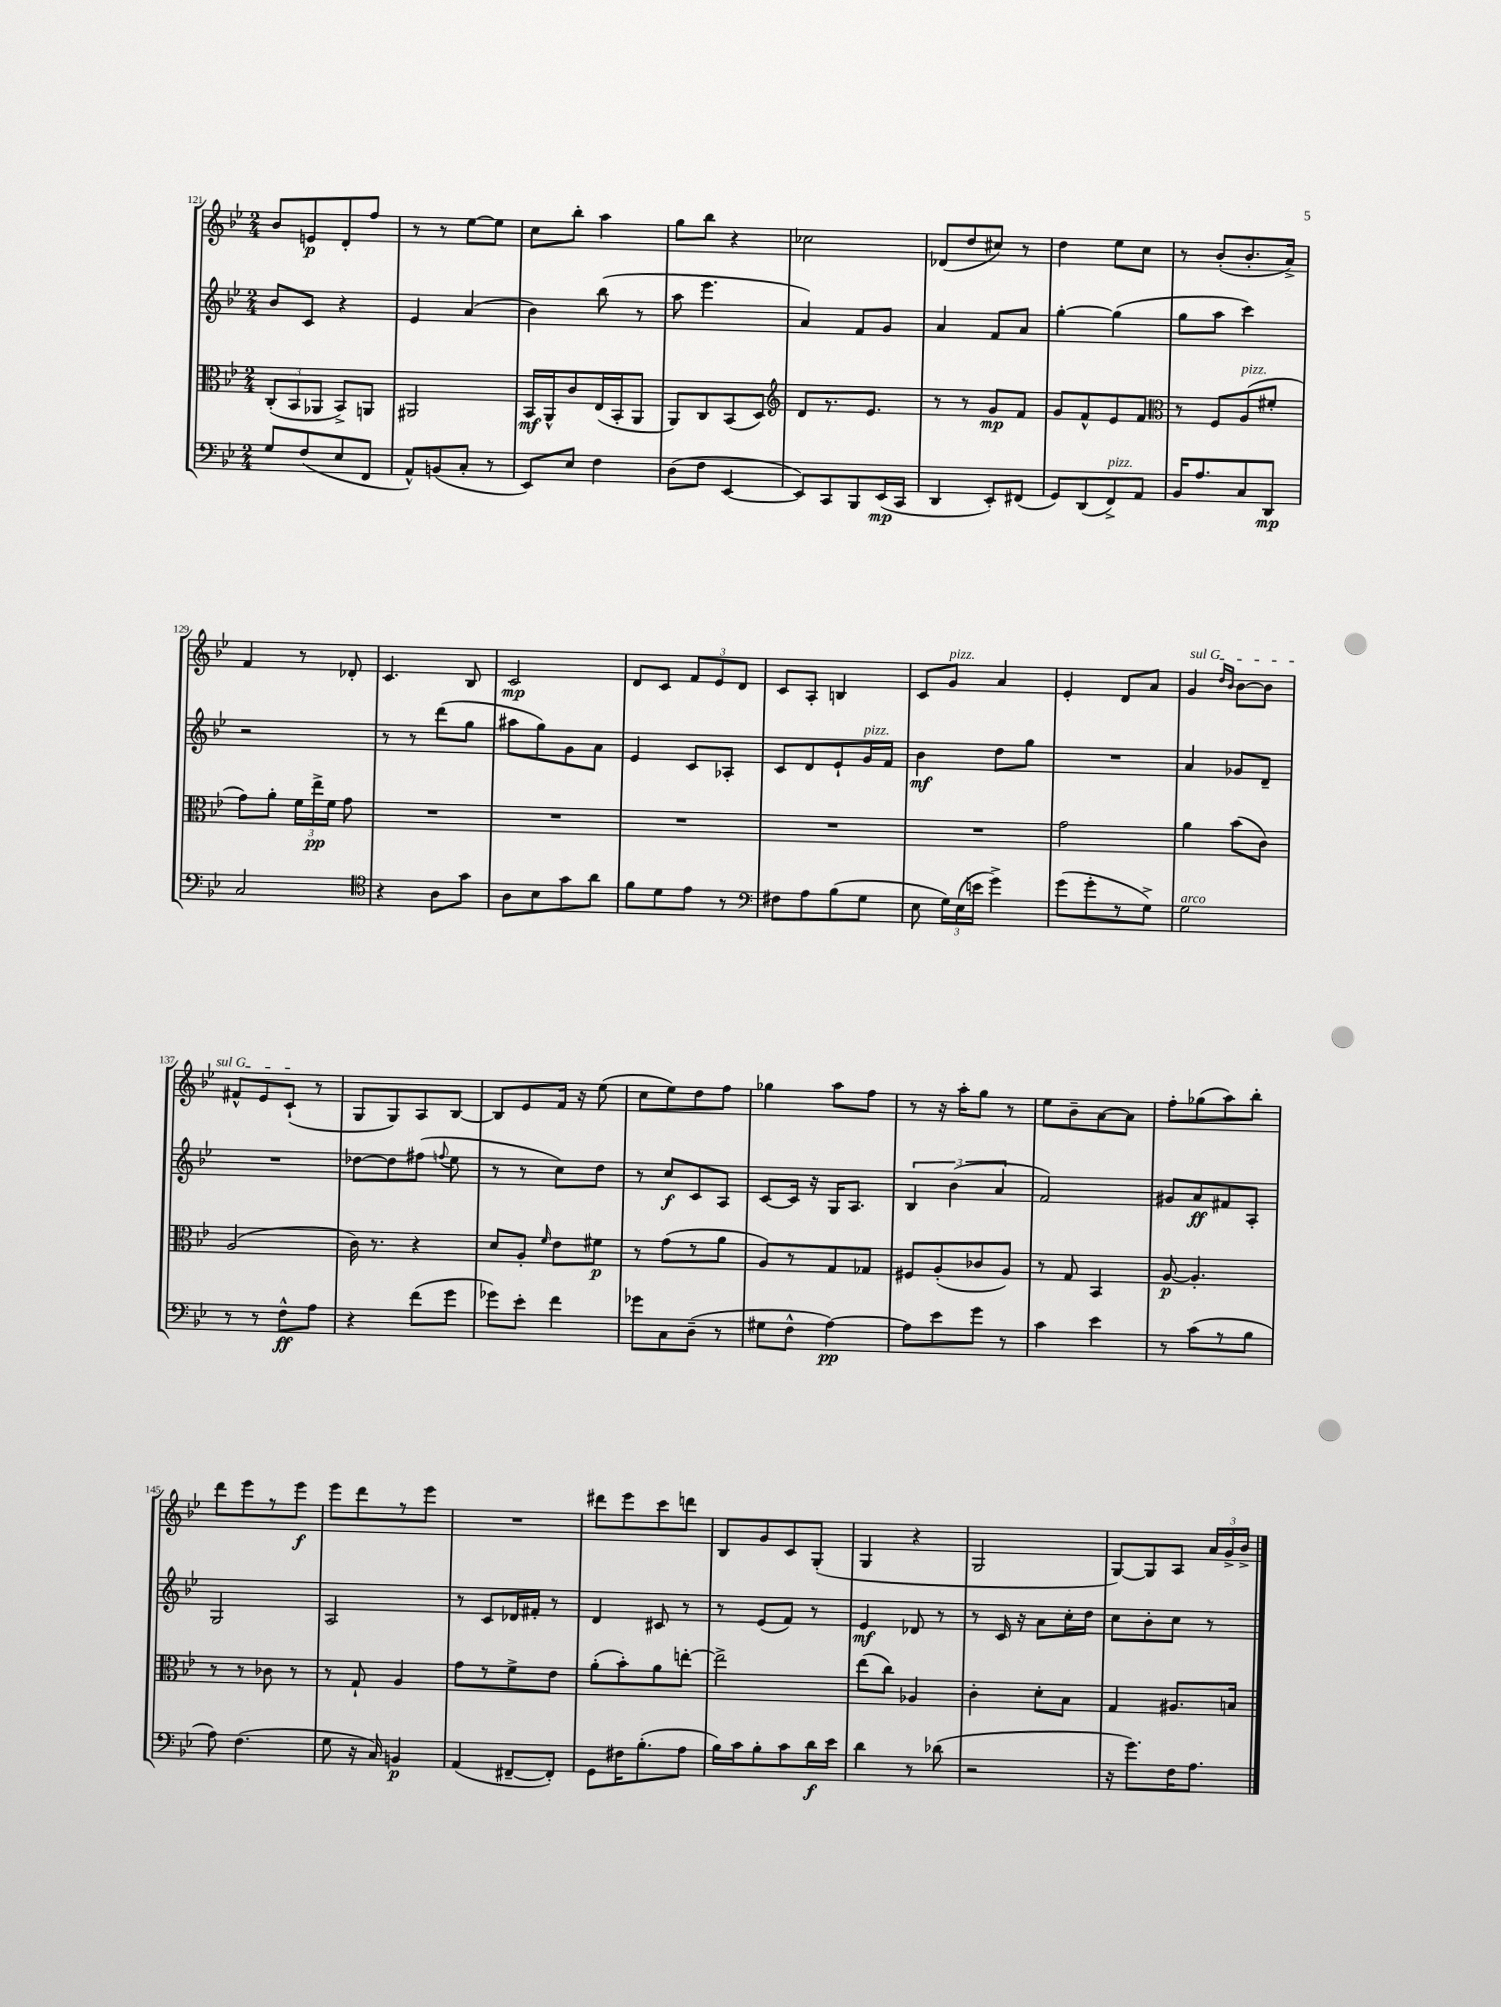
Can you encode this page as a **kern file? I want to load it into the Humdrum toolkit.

**kern	**dynam	**kern	**dynam	**kern	**dynam	**kern	**dynam
*part4	*part4	*part3	*part3	*part2	*part2	*part1	*part1
*staff4	*staff4	*staff3	*staff3	*staff2	*staff2	*staff1	*staff1
*clefF4	*	*clefC3	*	*clefG2	*	*clefG2	*
*k[b-e-]	*	*k[b-e-]	*	*k[b-e-]	*	*k[b-e-]	*
*M2/4	*	*M2/4	*	*M2/4	*	*M2/4	*
=121	=121	=121	=121	=121	=121	=121	=121
8G/L	.	(12C'/L	.	8b-/L	.	8b-/L	.
.	.	12BB-/	.	.	.	.	.
(8F/	.	.	.	8c/J	.	8en/	p
.	.	12AA-X/J	.	.	.	.	.
8E-/	.	8BB-^/L)	.	4r	.	8d'/	.
8FF/J	.	8AAn/J	.	.	.	8ff/J	.
=122	=122	=122	=122	=122	=122	=122	=122
8AA^^/L)	.	2AA#X/	.	4e-/	.	8r	.
(8BBn/	.	.	.	.	.	8r	.
8C'/J	.	.	.	(4a/	.	[8ee-\L	.
8r	.	.	.	.	.	8ee-\J]	.
=123	=123	=123	=123	=123	=123	=123	=123
8EE-/L)	.	16BB-/LL	mf	4b-\)	.	8cc\L	.
.	.	16AA^^/J	.	.	.	.	.
8E-/J	.	8c/	.	.	.	8bb-'\J	.
4F\	.	(16E-/L	.	(8bb-\	.	4aa\	.
.	.	16BB-'/J	.	.	.	.	.
.	.	8AA/J	.	8r	.	.	.
=124	=124	=124	=124	=124	=124	=124	=124
(8D\L	.	8AA/L)	.	8aa\	.	8gg\L	.
8F\J	.	8C/	.	4.eee-\	.	8bb-\J	.
[4EE-/	.	(8BB-/	.	.	.	4r	.
.	.	8D/J)	.	.	.	.	.
=125	=125	=125	=125	=125	=125	=125	=125
*	*	*clefG2	*	*	*	*	*
8EE-/L])	.	8d/L	.	4a/)	.	2cc-X\	.
8CC/	.	8.r	.	.	.	.	.
8BBB-/	.	.	.	8f/L	.	.	.
.	.	8.e-/J	.	.	.	.	.
(16EE-/L	mp	.	.	8g/J	.	.	.
16CC/JJ	.	.	.	.	.	.	.
=126	=126	=126	=126	=126	=126	=126	=126
4DD/	.	8r	.	4a/	.	(8d-X/L	.
.	.	8r	.	.	.	8dd/	.
8EE-'/L)	.	8g/L	mp	8f/L	.	8cc#X/J)	.
(8FF#X/J	.	8f/J	.	8a/J	.	8r	.
=127	=127	=127	=127	=127	=127	=127	=127
8GG/L)	.	8g/L	.	[4gg'\	.	4dd\	.
(8DD/	.	8f^^/	.	.	.	.	.
!LO:TX:a:i:t=pizz.	!	!	!	!	!	!	!
8FF^/)	.	8e-/	.	(4gg\]	.	8ee-\L	.
8AA/J	.	8f/J	.	.	.	8cc\J	.
=128	=128	=128	=128	=128	=128	=128	=128
*	*	*clefC3	*	*	*	*	*
16BB-/KL	.	8r	.	8gg\L	.	8r	.
8.A/	.	.	.	.	.	.	.
.	.	8F/L	.	8aa\J	.	(8b-'/L	.
!	!	!LO:TX:a:i:t=pizz.	!	!	!	!	!
8C/	.	(8A/	.	4ccc\)	.	8.b-'/	.
8DD/J	mp	8f#X'/J	.	.	.	.	.
.	.	.	.	.	.	16a^/Jk)	.
!!LO:LB:g=z
=129	=129	=129	=129	=129	=129	=129	=129
2C/	.	8g\L)	.	2r	.	4f/	.
.	.	8a'\J	.	.	.	.	.
.	.	24f\LL	.	.	.	8r	.
.	.	24ee-^\	pp	.	.	.	.
.	.	24f\JJ	.	.	.	.	.
.	.	8g\	.	.	.	8d-X'/	.
=130	=130	=130	=130	=130	=130	=130	=130
*clefC4	*	*	*	*	*	*	*
4r	.	2r	.	8r	.	4.c/	.
.	.	.	.	8r	.	.	.
8A\L	.	.	.	(8ddd\L	.	.	.
8g\J	.	.	.	8gg\J	.	8B-/	.
=131	=131	=131	=131	=131	=131	=131	=131
8A\L	.	2r	.	8aa#X\L	.	2c/	mp
8B-\	.	.	.	8gg\)	.	.	.
8g\	.	.	.	8g\	.	.	.
8a\J	.	.	.	8a\J	.	.	.
=132	=132	=132	=132	=132	=132	=132	=132
8f\L	.	2r	.	4e-/	.	8d/L	.
8d\	.	.	.	.	.	8c/J	.
8e-\J	.	.	.	8c/L	.	12f/L	.
.	.	.	.	.	.	12e-/	.
8r	.	.	.	8A-X'/J	.	.	.
.	.	.	.	.	.	12d/J	.
=133	=133	=133	=133	=133	=133	=133	=133
*clefF4	*	*	*	*	*	*	*
8F#X\L	.	2r	.	8c/L	.	8c/L	.
8A\	.	.	.	8d/	.	8A'/J	.
(8B-\	.	.	.	8e-`/	.	4Bn/	.
!	!	!	!	!LO:TX:a:i:t=pizz.	!	!	!
8G\J	.	.	.	16g/L	.	.	.
.	.	.	.	16f/JJ	.	.	.
=134	=134	=134	=134	=134	=134	=134	=134
8E-\	.	2r	.	4b-\	mf	8c/L	.
!	!	!	!	!	!	!LO:TX:a:i:t=pizz.	!
24G\LL)	.	.	.	.	.	8g/J	.
(24E-\	.	.	.	.	.	.	.
24en\JJ	.	.	.	.	.	.	.
4g^\)	.	.	.	8dd\L	.	4a/	.
.	.	.	.	8gg\J	.	.	.
=135	=135	=135	=135	=135	=135	=135	=135
(8g\L	.	2g\	.	2r	.	4e-'/	.
8g'\	.	.	.	.	.	.	.
8r	.	.	.	.	.	8d/L	.
8G^\J)	.	.	.	.	.	8a/J	.
=136	=136	=136	=136	=136	=136	=136	=136
!	!	!	!	!	!	!LO:TX:a:i:t=sul G	!
!LO:TX:a:i:t=arco	!	!	!	!	!	!	!
2G\	.	4a\	.	4a/	.	4g/	.
.	.	.	.	.	.	16qqdd/LL	.
.	.	.	.	.	.	16qqb-/JJ	.
.	.	(8b-\L	.	8g-X/L	.	[8b-\L	.
.	.	8c\J)	.	8d~/J	.	8b-\J]	.
!!LO:LB:g=z
=137	=137	=137	=137	=137	=137	=137	=137
8r	.	(2A/	.	2r	.	8f#X^^/L	.
8r	.	.	.	.	.	8e-/	.
8F^^\L	ff	.	.	.	.	(8c`/J	.
8A\J	.	.	.	.	.	8r	.
=138	=138	=138	=138	=138	=138	=138	=138
4r	.	16c\)	.	[8dd-X\L	.	8G/L	.
.	.	8.r	.	.	.	.	.
.	.	.	.	8dd-\]	.	8G/)	.
(8f\L	.	4r	.	(8ff#X\J	.	8A/	.
.	.	.	.	8qqffn/	.	.	.
8g\J	.	.	.	8ee-\	.	[8B-/J	.
=139	=139	=139	=139	=139	=139	=139	=139
8g-X\L)	.	8d/L	.	8r	.	8B-/L]	.
8e-'\J	.	8A'/J	.	8r	.	8e-/	.
.	.	16qqf/	.	.	.	.	.
4f\	.	8e-\L	.	8cc\L)	.	16f/Jk	.
.	.	.	.	.	.	16r	.
.	.	8f#X\J	p	8dd\J	.	(8ee-\	.
=140	=140	=140	=140	=140	=140	=140	=140
8g-X\L	.	8r	.	8r	.	8cc\L	.
8C\	.	(8g\L	.	8cc/L	f	8ee-\)	.
(8D~\J	.	8r	.	8c/	.	8dd\	.
8r	.	8a\J	.	8A/J	.	8ff\J	.
=141	=141	=141	=141	=141	=141	=141	=141
8G#X\L	.	8A/L)	.	[8c/L	.	4gg-X\	.
8F^^\J	.	8r	.	16c/Jk]	.	.	.
.	.	.	.	16r	.	.	.
[4A\)	pp	8G/	.	16G/KL	.	8aa\L	.
.	.	.	.	8.A/J	.	.	.
.	.	8G-X/J	.	.	.	8ff\J	.
=142	=142	=142	=142	=142	=142	=142	=142
8A\L]	.	8F#X/L	.	6B-/	.	8r	.
8e-\	.	(8A'/	.	.	.	16r	.
.	.	.	.	(6b-\	.	.	.
.	.	.	.	.	.	16aa'\KL	.
8g\J	.	8c-X/	.	.	.	8gg\J	.
.	.	.	.	6a/	.	.	.
8r	.	8A/J)	.	.	.	8r	.
=143	=143	=143	=143	=143	=143	=143	=143
4c\	.	8r	.	2f/)	.	8ee-\L	.
.	.	8G/	.	.	.	8b-~\	.
4e-\	.	4BB-/	.	.	.	[8a\	.
.	.	.	.	.	.	8a\J]	.
=144	=144	=144	=144	=144	=144	=144	=144
8r	.	[8A/	p	8g#X/L	.	8ff'\L	.
(8c\L	.	4.A'/]	.	8a/	ff	(8gg-X\	.
8r	.	.	.	8f#X/	.	8aa\)	.
8B-\J	.	.	.	8A'/J	.	8bb-'\J	.
!!LO:LB:g=z
=145	=145	=145	=145	=145	=145	=145	=145
8A\)	.	8r	.	2G/	.	8ddd\L	.
(4.F\	.	8r	.	.	.	8eee-\	.
.	.	8c-X\	.	.	.	8r	.
.	.	8r	.	.	.	8eee-\J	f
=146	=146	=146	=146	=146	=146	=146	=146
8G\	.	8r	.	2A/	.	8eee-\L	.
16r	.	8G`/	.	.	.	8ddd\	.
16C/)	.	.	.	.	.	.	.
4BBn/	p	4A/	.	.	.	8r	.
.	.	.	.	.	.	8eee-\J	.
=147	=147	=147	=147	=147	=147	=147	=147
(4AA/	.	8g\L	.	8r	.	2r	.
.	.	8r	.	8c/L	.	.	.
[8FF#X~/L	.	8f^\	.	16d-X/L	.	.	.
.	.	.	.	16f#X'/JJ	.	.	.
8FF#'/J])	.	8e-\J	.	8r	.	.	.
=148	=148	=148	=148	=148	=148	=148	=148
8GG\L	.	(8a'\L	.	4d/	.	8ddd#X\L	.
16F#X\K	.	8b-'\)	.	.	.	8eee-\	.
(8.B-'\	.	.	.	.	.	.	.
.	.	8a\	.	8c#X/	.	8ccc\	.
8A\J	.	[8een'\J	.	8r	.	8dddn\J	.
=149	=149	=149	=149	=149	=149	=149	=149
16B-\LL)	.	2ee^\]	.	8r	.	8B-/L	.
16c\J	.	.	.	.	.	.	.
8B-'\	.	.	.	(8e-/L	.	8g/	.
8c\	.	.	.	8f/J)	.	8c/	.
16d\L	f	.	.	8r	.	(8G'/J	.
16e-\JJ	.	.	.	.	.	.	.
=150	=150	=150	=150	=150	=150	=150	=150
4d\	.	(8ee-\L	.	4e-/	mf	4G/	.
.	.	8cc\J)	.	.	.	.	.
8r	.	4A-X/	.	8d-X/	.	4r	.
(8d-X\	.	.	.	8r	.	.	.
=151	=151	=151	=151	=151	=151	=151	=151
2r	.	4c'\	.	8r	.	2G/	.
.	.	.	.	16c/	.	.	.
.	.	.	.	16r	.	.	.
.	.	8d'\L	.	8a\L	.	.	.
.	.	8B-\J	.	16cc'\L	.	.	.
.	.	.	.	16dd\JJ	.	.	.
=152	=152	=152	=152	=152	=152	=152	=152
16r	.	4G/	.	8cc\L	.	[8G/L)	.
8.g\L)	.	.	.	.	.	.	.
.	.	.	.	8b-'\	.	8G/]	.
16F\K	.	8.A#X/L	.	8cc\J	.	8A/J	.
8.A\J	.	.	.	.	.	.	.
.	.	.	.	8r	.	24a/LL	.
.	.	.	.	.	.	24g^/	.
.	.	16Bn/Jk	.	.	.	.	.
.	.	.	.	.	.	24b-^/JJ	.
==	==	==	==	==	==	==	==
*-	*-	*-	*-	*-	*-	*-	*-
